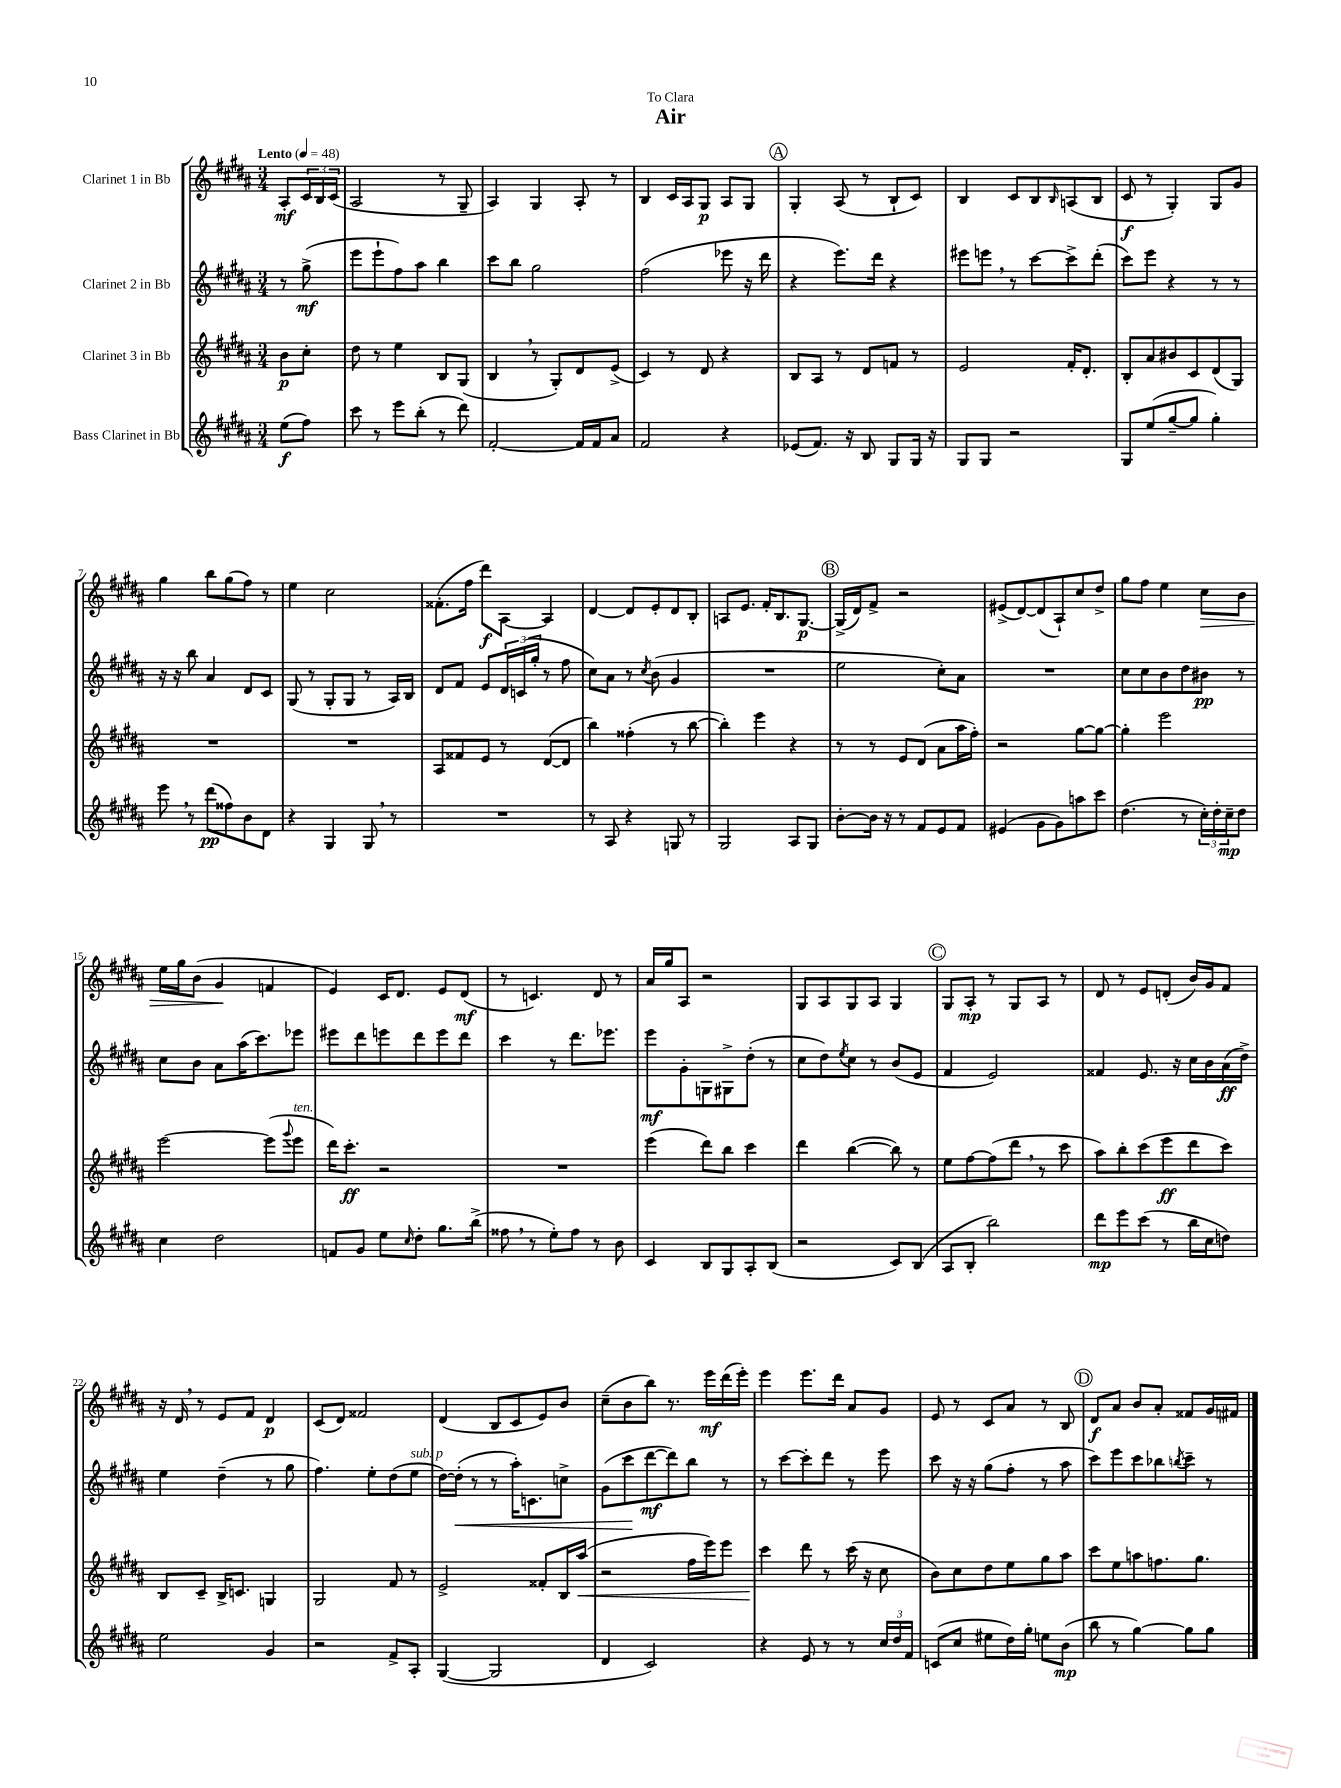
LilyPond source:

\header { title = "Air" dedication = "To Clara" }
<<
\new StaffGroup <<
\new Staff = "s0" \with { instrumentName = "Clarinet 1 in Bb" } {
    \clef treble \key b \major \numericTimeSignature \time 3/4 \partial 4 \tempo "Lento" 4 = 48
    ais8-.\mf \tuplet 3/2 { cis'16 b16 cis'16( } |
    ais2 r8 gis8-- |
    ais4) gis4 ais8-. r8 |
    b4 cis'16 ais16 gis8\p ais8 gis8 |
    \mark \markup { \circle "A" } gis4-. ais8( r8 b8-! cis'8) |
    b4 cis'8 b8 \grace { b16 } a8( b8 |
    cis'8\f r8 gis4-.) gis8 gis'8 |
    gis''4 b''8 gis''8( fis''8) r8 |
    e''4 cis''2 |
    fisis'8.-.( fis''16 dis'''8\f) ais8~ ais4 |
    dis'4~ dis'8 e'8-. dis'8 b8-. |
    a8 e'8. fis'16-. b8. gis8.~\p |
    \mark \markup { \circle "B" } gis16->( dis'16) fis'8-> r2 |
    eis'8->( dis'8~) dis'8( ais8-!) cis''8 dis''8-> |
    gis''8 fis''8 e''4 cis''8\> b'8 |
    e''16 gis''16 b'8( gis'4\! f'4 |
    e'4) cis'16 dis'8. e'8 dis'8\mf( |
    r8 c'4.) dis'8 r8 |
    ais'16 gis''16 ais8 r2 |
    gis8 ais8 gis8 ais8 gis4 |
    \mark \markup { \circle "C" } gis8 ais8-.\mp r8 gis8 ais8 r8 |
    dis'8 r8 e'8 d'8-.( b'16) gis'16 fis'8 |
    r16 dis'16 \breathe r8 e'8 fis'8 dis'4\p |
    cis'8( dis'8) fisis'2 |
    dis'4( b8 cis'8 e'8) b'8 |
    cis''8--( b'8 b''8) r8. e'''16\mf dis'''16( e'''16-.) |
    e'''4 e'''8. dis'''16 ais'8 gis'8 |
    e'8 r8 cis'8 ais'8 r8 b8 |
    \mark \markup { \circle "D" } dis'8\f ais'8 b'8 ais'8-. fisis'8 gis'16 fis'16 \bar "|." |
}
\new Staff = "s1" \with { instrumentName = "Clarinet 2 in Bb" } {
    \clef treble \key b \major \numericTimeSignature \time 3/4 \partial 4
    r8 gis''8->\mf( |
    e'''8 e'''8-! fis''8) ais''8 b''4 |
    cis'''8 b''8 gis''2 |
    fis''2( ees'''8 r16 dis'''16 |
    \mark \markup { \circle "A" } r4 e'''8.) dis'''16 r4 |
    eis'''8 e'''8 \breathe r8 cis'''8~ cis'''8-> dis'''8-.( |
    cis'''8) e'''8 r4 r8 r8 |
    r16 r16 b''8 ais'4 dis'8 cis'8 |
    gis8( r8 gis8-. gis8 r8 ais16) b16 |
    dis'8 fis'8 e'8 \tuplet 3/2 { dis'16 c'16( gis''16-. } r8 fis''8 |
    cis''8) ais'8 r8 \acciaccatura { cis''8 } b'8( gis'4 |
    R2. |
    \mark \markup { \circle "B" } e''2 cis''8-.) ais'8 |
    R2. |
    cis''8 cis''8 b'8 dis''8 bis'8\pp r8 |
    cis''8 b'8 ais'8 ais''16( cis'''8.) ees'''8 |
    eis'''8 dis'''8 e'''8 dis'''8 e'''8 dis'''8 |
    cis'''4 r8 dis'''8. ees'''8. |
    e'''8\mf gis'8-. g8 gis8-> dis''8-.( r8 |
    cis''8 dis''8) \acciaccatura { e''8 } cis''8 r8 b'8( e'8 |
    \mark \markup { \circle "C" } fis'4 e'2) |
    fisis'4 e'8. r16 cis''16 b'16 ais'16\ff( dis''16->) |
    e''4 dis''4--( r8 gis''8 |
    fis''4.) e''8-. dis''8( e''8^\markup { \italic "sub. p" } |
    dis''16~) dis''16-.\<( r8 r8 ais''16-.) c'8. c''8-> |
    gis'8( cis'''8\! dis'''8~\mf dis'''8) b''8 r8 |
    r8 cis'''8~ cis'''8-. dis'''8 r8 e'''8 |
    cis'''8 r16 r16 gis''8( fis''8-. r8 ais''8 |
    \mark \markup { \circle "D" } cis'''8) e'''8 cis'''8 bes''8 \acciaccatura { b''8 } cis'''8-- r8 \bar "|." |
}
\new Staff = "s2" \with { instrumentName = "Clarinet 3 in Bb" } {
    \clef treble \key b \major \numericTimeSignature \time 3/4 \partial 4
    b'8\p cis''8-. |
    dis''8 r8 e''4 b8 gis8( |
    b4 \breathe r8 gis8-.) dis'8 e'8->( |
    cis'4) r8 dis'8 r4 |
    \mark \markup { \circle "A" } b8 ais8 r8 dis'8 f'8 r8 |
    e'2 fis'16-. dis'8.-. |
    b8-. ais'8 bis'8 cis'8 dis'8( gis8) |
    R2. |
    R2. |
    ais8 fisis'8 e'8 r8 dis'8~( dis'8 |
    b''4) fisis''4-.( r8 b''8~ |
    b''4-.) e'''4 r4 |
    \mark \markup { \circle "B" } r8 r8 e'8 dis'8( ais'8 ais''16 fis''16-.) |
    r2 gis''8~ gis''8~ |
    gis''4-. e'''2 |
    e'''2~ e'''8( \appoggiatura { gis'''8 } e'''8^\markup { \italic "ten." } |
    dis'''16) cis'''8.-.\ff r2 |
    R2. |
    e'''4( dis'''8) b''8 cis'''4 |
    dis'''4 b''4~( b''8) r8 |
    \mark \markup { \circle "C" } e''8 fis''8~ fis''8( dis'''8 \breathe r8 cis'''8 |
    ais''8) b''8-. cis'''8( e'''8\ff dis'''8 cis'''8) |
    b8 cis'8-- b16-> c'8. g4 |
    gis2 fis'8 r8 |
    e'2-> fisis'8-. b16 ais''16\<( |
    r2 fis''16 e'''16) e'''8 |
    cis'''4\! dis'''8 r8 cis'''16( r16 cis''8 |
    b'8) cis''8 dis''8 e''8 gis''8 ais''8 |
    \mark \markup { \circle "D" } cis'''8 e''8 a''8 f''8. gis''8. \bar "|." |
}
\new Staff = "s3" \with { instrumentName = "Bass Clarinet in Bb" } {
    \clef treble \key b \major \numericTimeSignature \time 3/4 \partial 4
    e''8\f( fis''8) |
    cis'''8 r8 e'''8 b''8-.( r8 dis'''8) |
    fis'2~-. fis'16 fis'16 ais'8 |
    fis'2 r4 |
    \mark \markup { \circle "A" } ees'8( fis'8.) r16 b8 gis8 gis16 r16 |
    gis8 gis8 r2 |
    gis8 e''8( gis''8~-- gis''8 gis''4-.) |
    e'''8 \breathe r8 dis'''8\pp( fisis''8) b'8 dis'8 |
    r4 gis4 gis8 \breathe r8 |
    R2. |
    r8 ais8 r4 g8 r8 |
    gis2 ais8 gis8 |
    \mark \markup { \circle "B" } b'8~-. b'16 r16 r8 fis'8 e'8 fis'8 |
    eis'4( gis'8 gis'8) a''8 cis'''8 |
    dis''4.( r8 \tuplet 3/2 { cis''16-.) dis''16-. cis''16--\mp } dis''8 |
    cis''4 dis''2 |
    f'8 gis'8 e''8 \grace { cis''16 } dis''8-. gis''8. b''16->( |
    fisis''8 \breathe r8 e''8-.) fisis''8 r8 b'8 |
    cis'4 b8 gis8 ais8-. b8( |
    r2 cis'8) b8( |
    \mark \markup { \circle "C" } ais8 b8-. b''2) |
    dis'''8\mp e'''8 cis'''8( r8 b''16 cis''16 d''8) |
    e''2 gis'4 |
    r2 fis'8-> ais8-. |
    gis4~( gis2 |
    dis'4 cis'2) |
    r4 e'8 r8 r8 \tuplet 3/2 { cis''16 dis''16 fis'16 } |
    c'8( cis''8 eis''8 dis''16) gis''16-. e''8 b'8\mp( |
    \mark \markup { \circle "D" } b''8 r8 gis''4~) gis''8 gis''8 \bar "|." |
}
>>
>>
